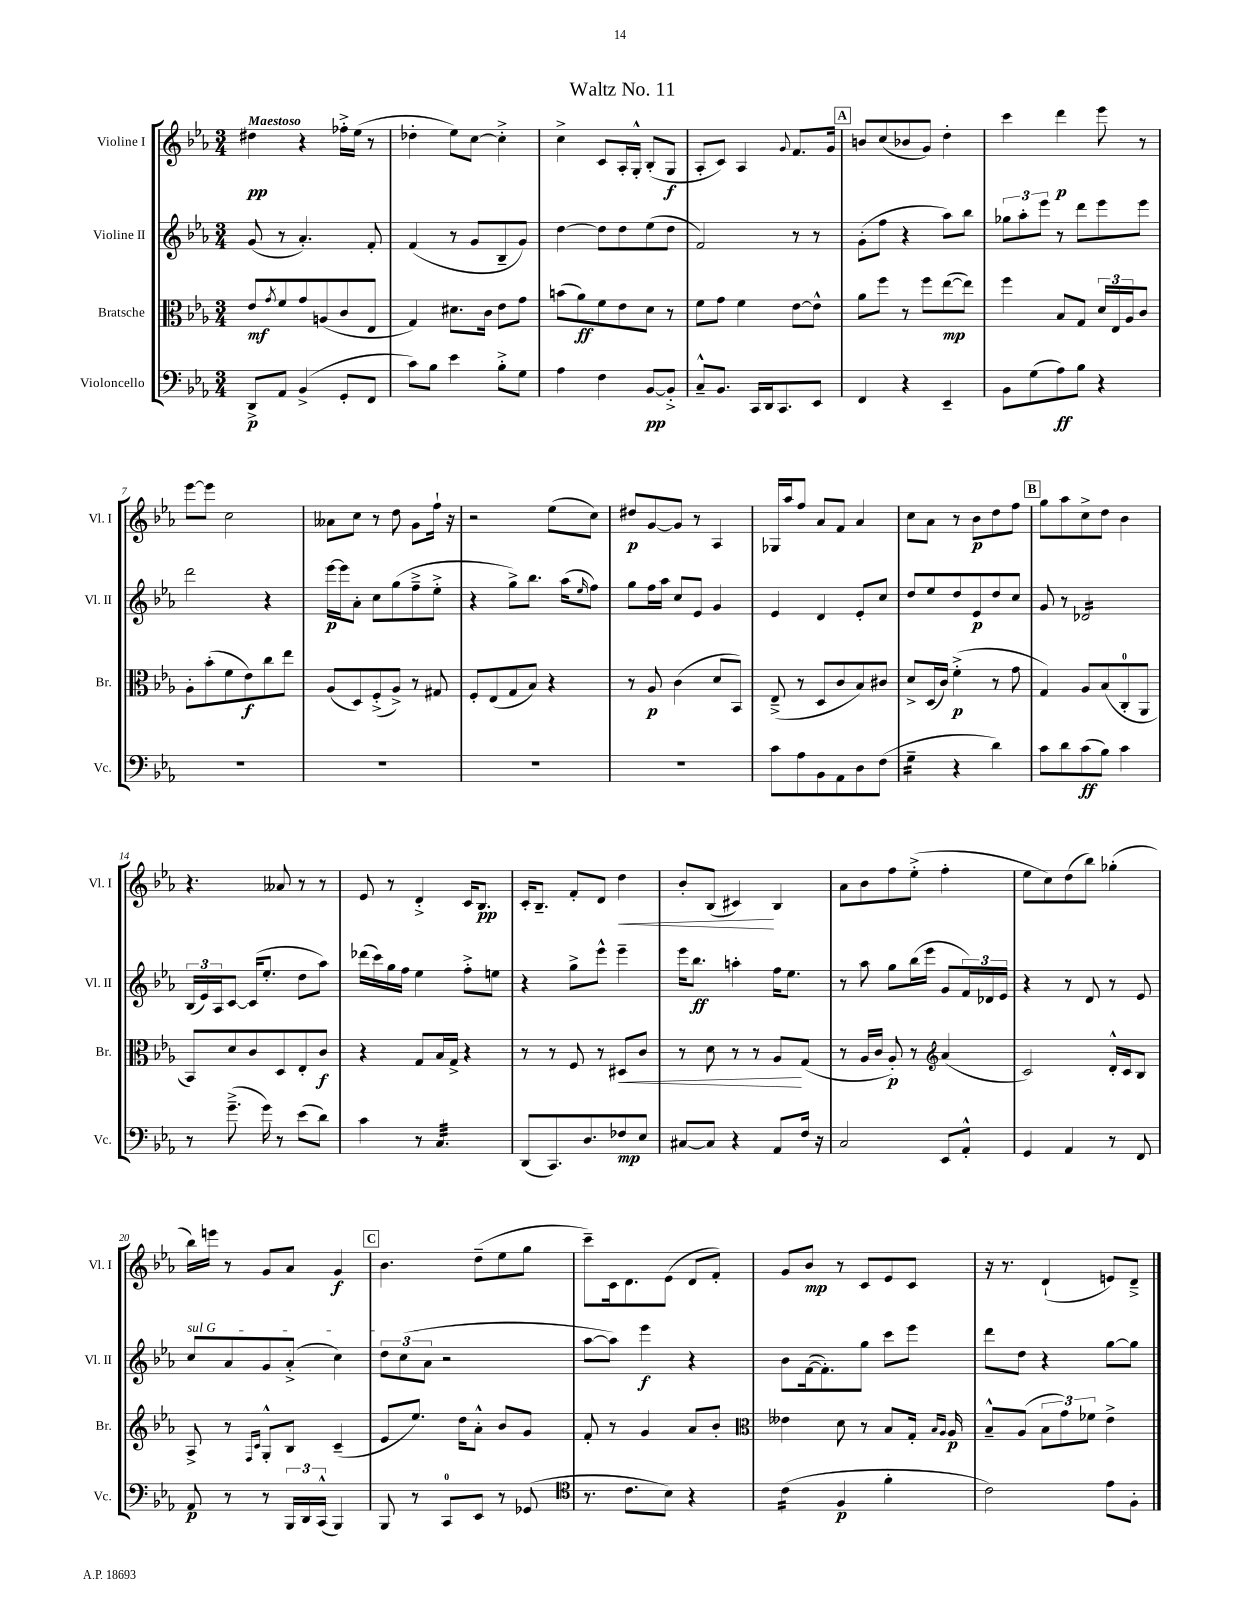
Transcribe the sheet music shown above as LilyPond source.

\header { title = "Waltz No. 11" }
<<
\new StaffGroup <<
\new Staff = "s0" \with { instrumentName = "Violine I" shortInstrumentName = "Vl. I" } {
    \clef treble \key ees \major \numericTimeSignature \time 3/4 \tempo "Maestoso"
    dis''4\pp r4 fes''16-.-> ees''16( r8 |
    des''4-. ees''8) c''8~ c''4-.-> |
    c''4-> c'8 aes16-. g16-.-^ bes8-.( g8\f |
    aes8-. c'8) aes4 \appoggiatura { g'8 } f'8. g'16 |
    \mark \markup { \box "A" } b'8 c''8( bes'8 g'8) d''4-. |
    c'''4 d'''4\p ees'''8 r8 |
    ees'''8~ ees'''8 c''2 |
    aeses'8 c''8 r8 d''8 g'8 f''16-! r16 |
    r2 ees''8( c''8) |
    dis''8\p g'8~ g'8 r8 aes4 |
    ges16 aes''16 f''8 aes'8 f'8 aes'4 |
    c''8 aes'8 r8 bes'8\p d''8 f''8 |
    \mark \markup { \box "B" } g''8 aes''8 c''8-> d''8 bes'4 |
    r4. aeses'8 r8 r8 |
    ees'8 r8 d'4-.-> c'16 bes8.\pp |
    c'16-. bes8.-- f'8-. d'8 d''4\< |
    bes'8-. bes8( cis'4\!) bes4 |
    aes'8 bes'8 f''8 ees''8-.->( f''4-. |
    ees''8 c''8) d''8( bes''8) ges''4-.( |
    bes''16) e'''16 r8 g'8 aes'8 g'4\f |
    \mark \markup { \box "C" } bes'4. d''8--( ees''8 g''8 |
    c'''8--) c'16 d'8. ees'8( d'8 f'8-.) |
    g'8 bes'8\mp r8 c'8 ees'8 c'8 |
    r16 r8. d'4-!( e'8) d'8---> \bar "|." |
}
\new Staff = "s1" \with { instrumentName = "Violine II" shortInstrumentName = "Vl. II" } {
    \clef treble \key ees \major \numericTimeSignature \time 3/4
    g'8( r8 aes'4.-.) f'8-. |
    f'4( r8 g'8 bes8-- g'8) |
    d''4~ d''8 d''8 ees''8( d''8 |
    f'2) r8 r8 |
    \mark \markup { \box "A" } g'8-.( f''8 r4 aes''8) bes''8 |
    \tuplet 3/2 { ges''8 aes''8-. ees'''8 } r8 d'''8 ees'''8 ees'''8 |
    d'''2 r4 |
    ees'''16~\p ees'''16 aes'8-. c''8 g''8( f''8---> ees''8-.-> |
    r4 g''8->) bes''8. aes''16( \grace { ees''16 } f''8) |
    g''8 f''16 aes''16 c''8 ees'8 g'4 |
    ees'4 d'4 ees'8-. c''8 |
    d''8 ees''8 d''8 ees'8\p d''8 c''8 |
    \mark \markup { \box "B" } g'8 r8 des'2:16 |
    \tuplet 3/2 { bes16( ees'16) aes16 } c'8~ c'16( ees''8.-. d''8 aes''8) |
    des'''16( c'''16) g''16 f''16 ees''4 f''8-.-> e''8 |
    r4 g''8-> ees'''8-^ ees'''4-- |
    ees'''16 bes''8.\ff a''4-. f''16 ees''8. |
    r8 aes''8 g''8 bes''16( ees'''16 g'8 \tuplet 3/2 { f'16) des'16 ees'16 } |
    r4 r8 d'8 r8 ees'8 |
    \once \override TextSpanner.bound-details.left.text = \markup { \italic "sul G" } c''8\startTextSpan aes'8 g'8 aes'8-.->( c''4) |
    \mark \markup { \box "C" } \tuplet 3/2 { d''8 c''8( aes'8\stopTextSpan } r2 |
    aes''8~ aes''8) ees'''4\f r4 |
    bes'8 f'16~( f'8.-.) g''8 c'''8 ees'''8 |
    d'''8 d''8 r4 g''8~ g''8 \bar "|." |
}
\new Staff = "s2" \with { instrumentName = "Bratsche" shortInstrumentName = "Br." } {
    \clef alto \key ees \major \numericTimeSignature \time 3/4
    ees'8\mf \acciaccatura { g'8 } f'8 g'8 a8( c'8 ees8 |
    g4) dis'8. c'16 ees'8 g'8 |
    b'8( aes'8\ff) f'8 ees'8 d'8 r8 |
    f'8 g'8 f'4 ees'8~ ees'8-^ |
    \mark \markup { \box "A" } aes'8 f''8 r8 f''8 ees''8~\mp( ees''8) |
    f''4 bes8 g8 \tuplet 3/2 { d'16 ees16 aes16 } c'8 |
    aes8-. bes'8-.( f'8 ees'8\f) c''8 ees''8 |
    aes8( d8) f8-.->( aes8->) r8 gis8 |
    f8-. ees8( g8 bes8) r4 |
    r8 aes8\p c'4( d'8 bes,8) |
    ees8--->( r8 d8 c'8 bes8) cis'8 |
    d'8-> d16( c'16) f'4-.->\p( r8 g'8 |
    \mark \markup { \box "B" } g4) aes8 bes8( c8-0-. aes,8 |
    bes,8) d'8 c'8 d8 ees8-. c'8\f |
    r4 g8 bes16 g16-> r4 |
    r8 r8 f8 r8 dis8\< c'8 |
    r8 d'8 r8 r8 aes8\! g8( |
    r8 aes16 c'16 aes8-.\p) r8 \clef treble aes'4( |
    c'2) d'16-.-^ c'16 bes8 |
    aes8-> r8 \grace { f16 c'16 } g8-.-^ bes8 c'4--( |
    \mark \markup { \box "C" } ees'8 ees''8.) d''16 aes'8-.-^ bes'8 g'8 |
    f'8-. r8 g'4 aes'8 bes'8-. |
    \clef alto eeses'4 d'8 r8 bes8 g16-. \grace { bes16 aes16 } aes16\p |
    bes8---^ aes8( \tuplet 3/2 { bes8 g'8) fes'8 } ees'4-> \bar "|." |
}
\new Staff = "s3" \with { instrumentName = "Violoncello" shortInstrumentName = "Vc." } {
    \clef bass \key ees \major \numericTimeSignature \time 3/4
    d,8->\p aes,8 bes,4->( g,8-. f,8 |
    c'8) bes8 ees'4 bes8-.-> g8 |
    aes4 f4 bes,8~\pp bes,8-.-> |
    c8---^ bes,8. c,16 d,16 c,8. ees,8 |
    \mark \markup { \box "A" } f,4 r4 ees,4-- |
    bes,8 g8( aes8\ff) bes8 r4 |
    R2. |
    R2. |
    R2. |
    R2. |
    c'8 aes8 bes,8 aes,8 d8 f8( |
    g4:16-- r4 d'4) |
    \mark \markup { \box "B" } c'8 d'8 c'8\ff( bes8) c'4 |
    r8 g'8.--->( g'16) r8 ees'8( d'8) |
    c'4 r8 c4.:32 |
    d,8( c,8.) d8. fes8\mp ees8 |
    cis8~ cis8 r4 aes,8 f16 r16 |
    c2 ees,8 aes,8-.-^ |
    g,4 aes,4 r8 f,8 |
    aes,8\p r8 r8 \tuplet 3/2 { bes,,16 d,16 c,16-^( } bes,,4) |
    \mark \markup { \box "C" } bes,,8 r8 c,8-0 ees,8 r8 ges,8( |
    \clef tenor r8. c'8. bes8) r4 |
    c'4:16( f4\p f'4-. |
    c'2) ees'8 f8-. \bar "|." |
}
>>
>>
